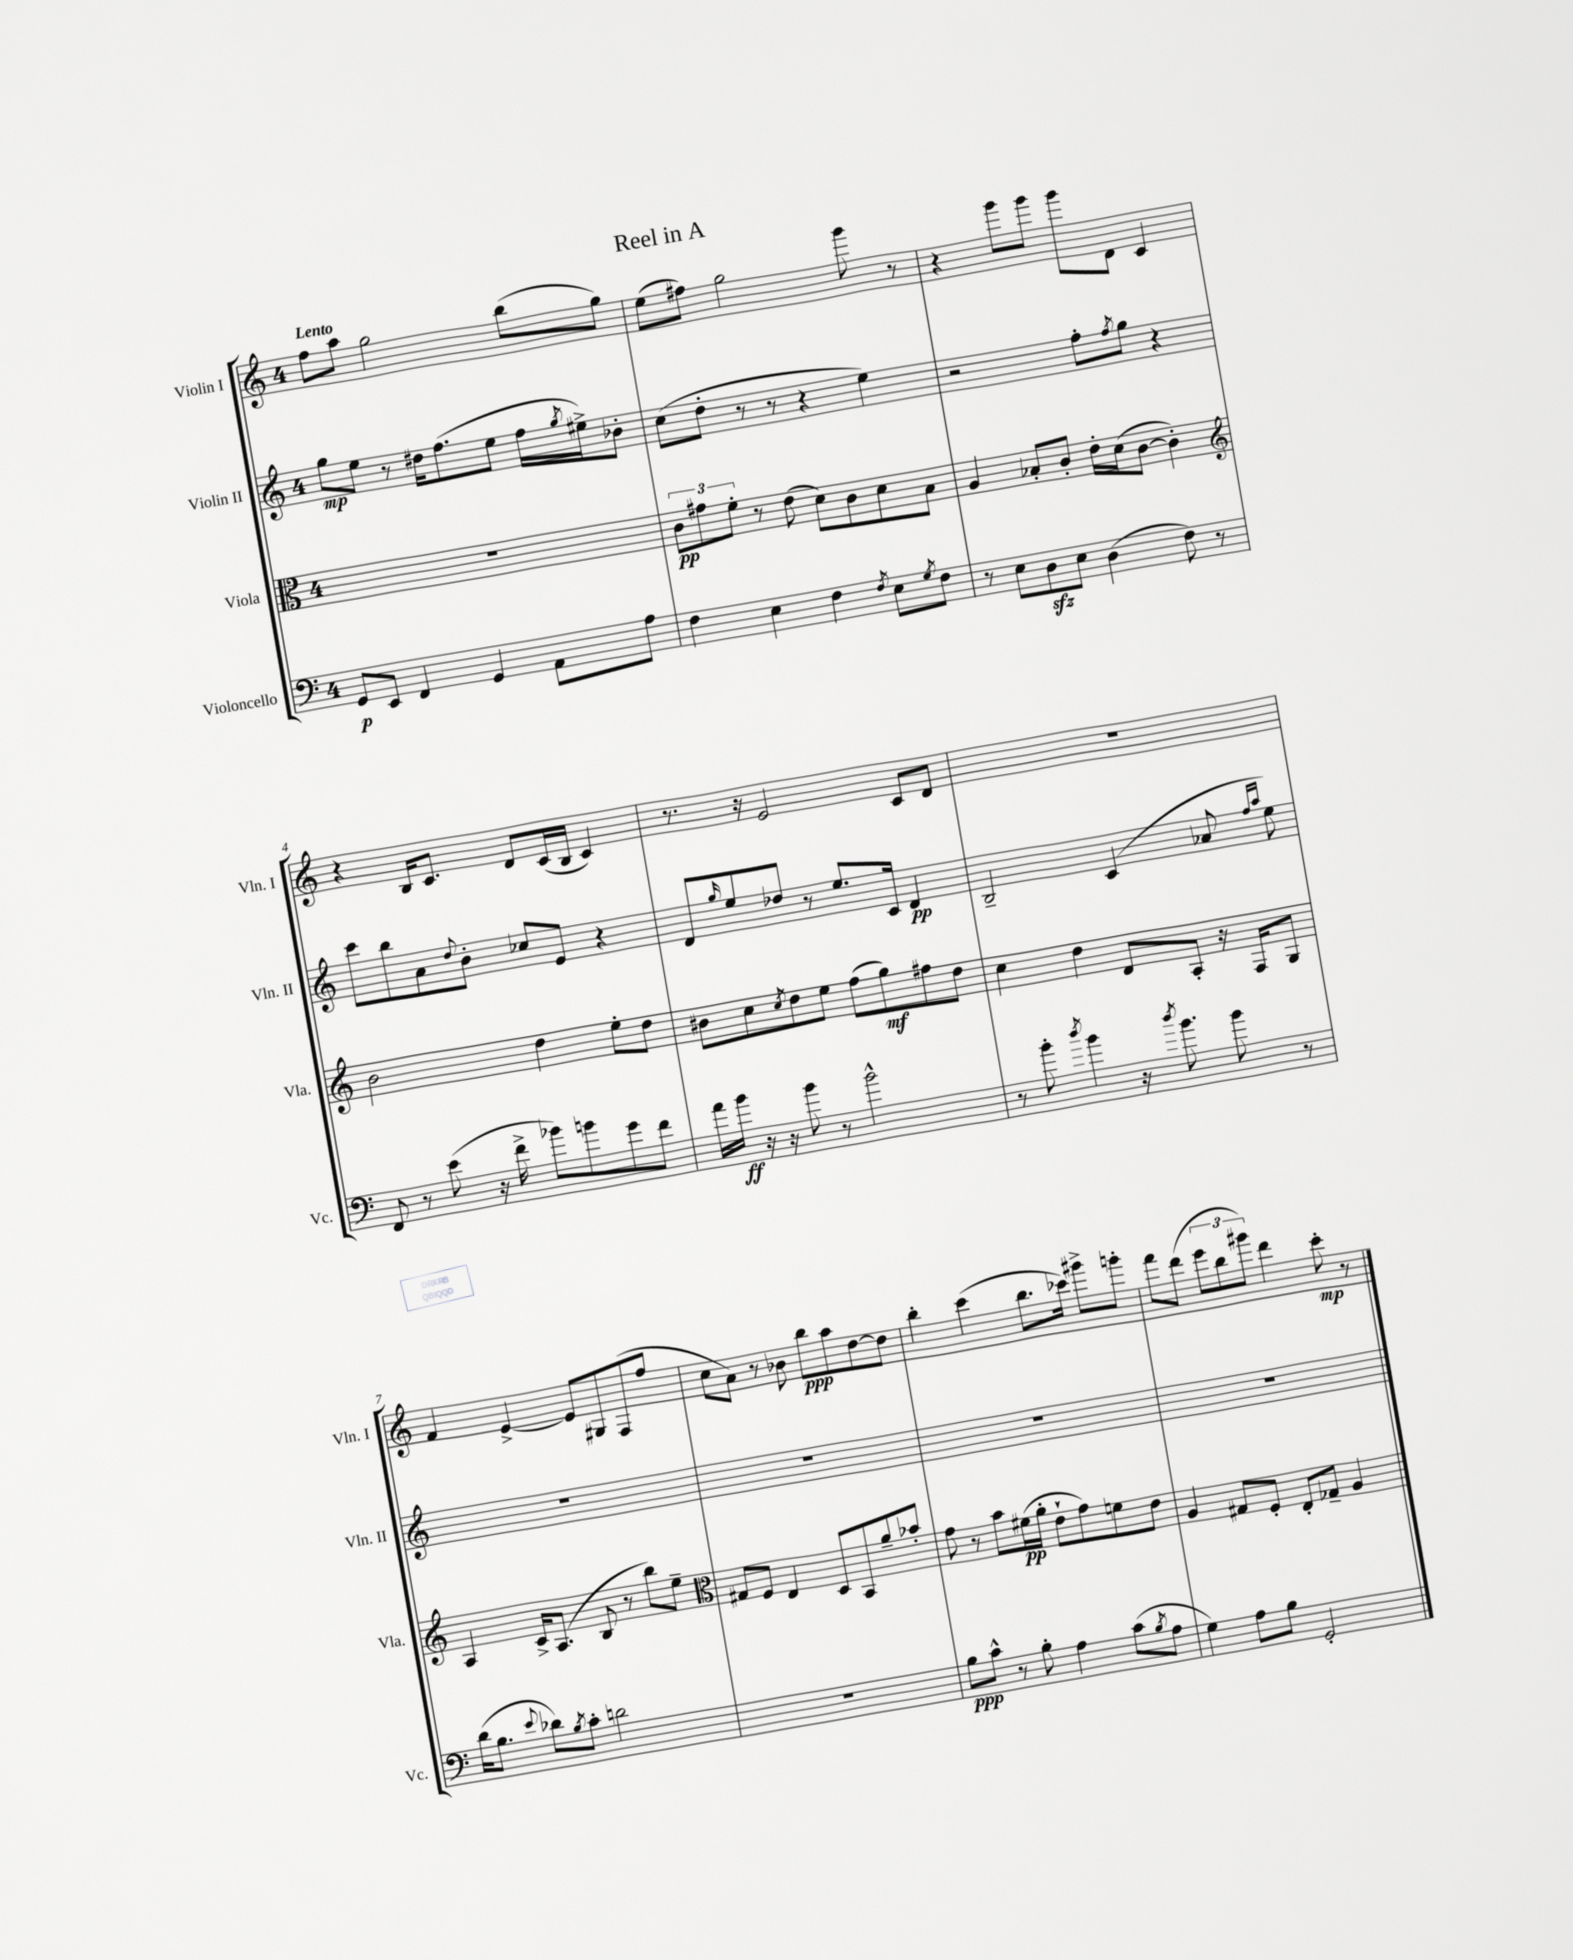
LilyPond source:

\header { title = "Reel in A" }
<<
\new StaffGroup <<
\new Staff = "s0" \with { instrumentName = "Violin I" shortInstrumentName = "Vln. I" } {
    \clef treble \key c \major \once \override Staff.TimeSignature.style = #'single-digit \time 4/4 \tempo "Lento"
    f''8 a''8 g''2 b''8( g''8) |
    e''8( fis''8) g''2 g'''8 r8 |
    r4 g'''8 g'''8 g'''8 d'8 c'4 |
    r4 b16 c'8. d'8 c'16( b16 c'4) |
    r8. r16 e'2 c'8 d'8 |
    R1 |
    f'4 e'4~-> e'8 gis8 f8( f''8 |
    c''8 a'8) r8 bes'8 b''8\ppp a''8 d''8~ d''8 |
    b''4-. c'''4( b''8. ces'''16) gis'''8-> g'''8-. |
    f'''8 d'''8( \tuplet 3/2 { e'''8 b''8 gis'''8) } d'''4 c'''8-.\mp r8 \bar "|." |
}
\new Staff = "s1" \with { instrumentName = "Violin II" shortInstrumentName = "Vln. II" } {
    \clef treble \key c \major \once \override Staff.TimeSignature.style = #'single-digit \time 4/4
    g''8\mp e''8 r8 dis''16 f''8.( e''8 f''16 \acciaccatura { g''8 } eis''16->) bes'8-. |
    c''8( d''8-. r8 r8 r4 e''4) |
    r2 f''8-. \acciaccatura { f''8 } g''8 r4 |
    c'''8 b''8 a'8 \appoggiatura { d''8 } b'8-. ces''8 e'8 r4 |
    d'8 \grace { g''16 } e''8 des''8 r8 e''8. c'16 d'4\pp |
    b2-- c'4( aes'8 \grace { f''16 a''16 } e''8) |
    R1 |
    R1 |
    R1 |
    R1 \bar "|." |
}
\new Staff = "s2" \with { instrumentName = "Viola" shortInstrumentName = "Vla." } {
    \clef alto \key c \major \once \override Staff.TimeSignature.style = #'single-digit \time 4/4
    R1 |
    \tuplet 3/2 { c'8\pp gis'8 f'8-. } r8 e'8( d'8) c'8 d'8 b8 |
    a4 bes8-. c'8-. e'16-. d'16( c'8~ c'4-.) |
    \clef treble b'2 d''4 e''8-. d''8 |
    bis'8 c''8 \acciaccatura { c''8 } d''8 e''8 f''8( g''8\mf) fis''8 d''8 |
    c''4 d''4 d'8 a8-. r16 f16 g8 |
    a4 c'16-> a8.( b8 r8 b''8) e''8-- |
    \clef alto gis8 f8 e4 d8 b,8 a'8-- bes'8-. |
    g'8 r8 b'8 fis'16\pp( a'16-. e'8-! g'8) f'8 e'8 |
    a4 gis8 f8-. e8-. ges8-- a4 \bar "|." |
}
\new Staff = "s3" \with { instrumentName = "Violoncello" shortInstrumentName = "Vc." } {
    \clef bass \key c \major \once \override Staff.TimeSignature.style = #'single-digit \time 4/4
    g,8\p e,8 f,4 g,4 a,8 a8 |
    f4 e4 f4 \acciaccatura { f8 } e8 \acciaccatura { g8 } f8 |
    r8 e8 d8\sfz e8 d4( f8) r8 |
    f,8 r8 e'8( r16 f'16-> bes'8) b'8 g'8 f'8 |
    a'16 b'16\ff r16 r16 b'8 r8 b'2-^ |
    r8 b'8-. \acciaccatura { d''8 } b'4 r16 \acciaccatura { d''8 } b'8. b'8 r8 |
    d'16( b8. \appoggiatura { e'8 } des'8) \acciaccatura { b8 } c'8-. d'2 |
    R1 |
    b8\ppp c'8-^ r8 b8-. a4 c'8( \acciaccatura { b8 } a8 |
    g4) a8 b8 g,2-. \bar "|." |
}
>>
>>
